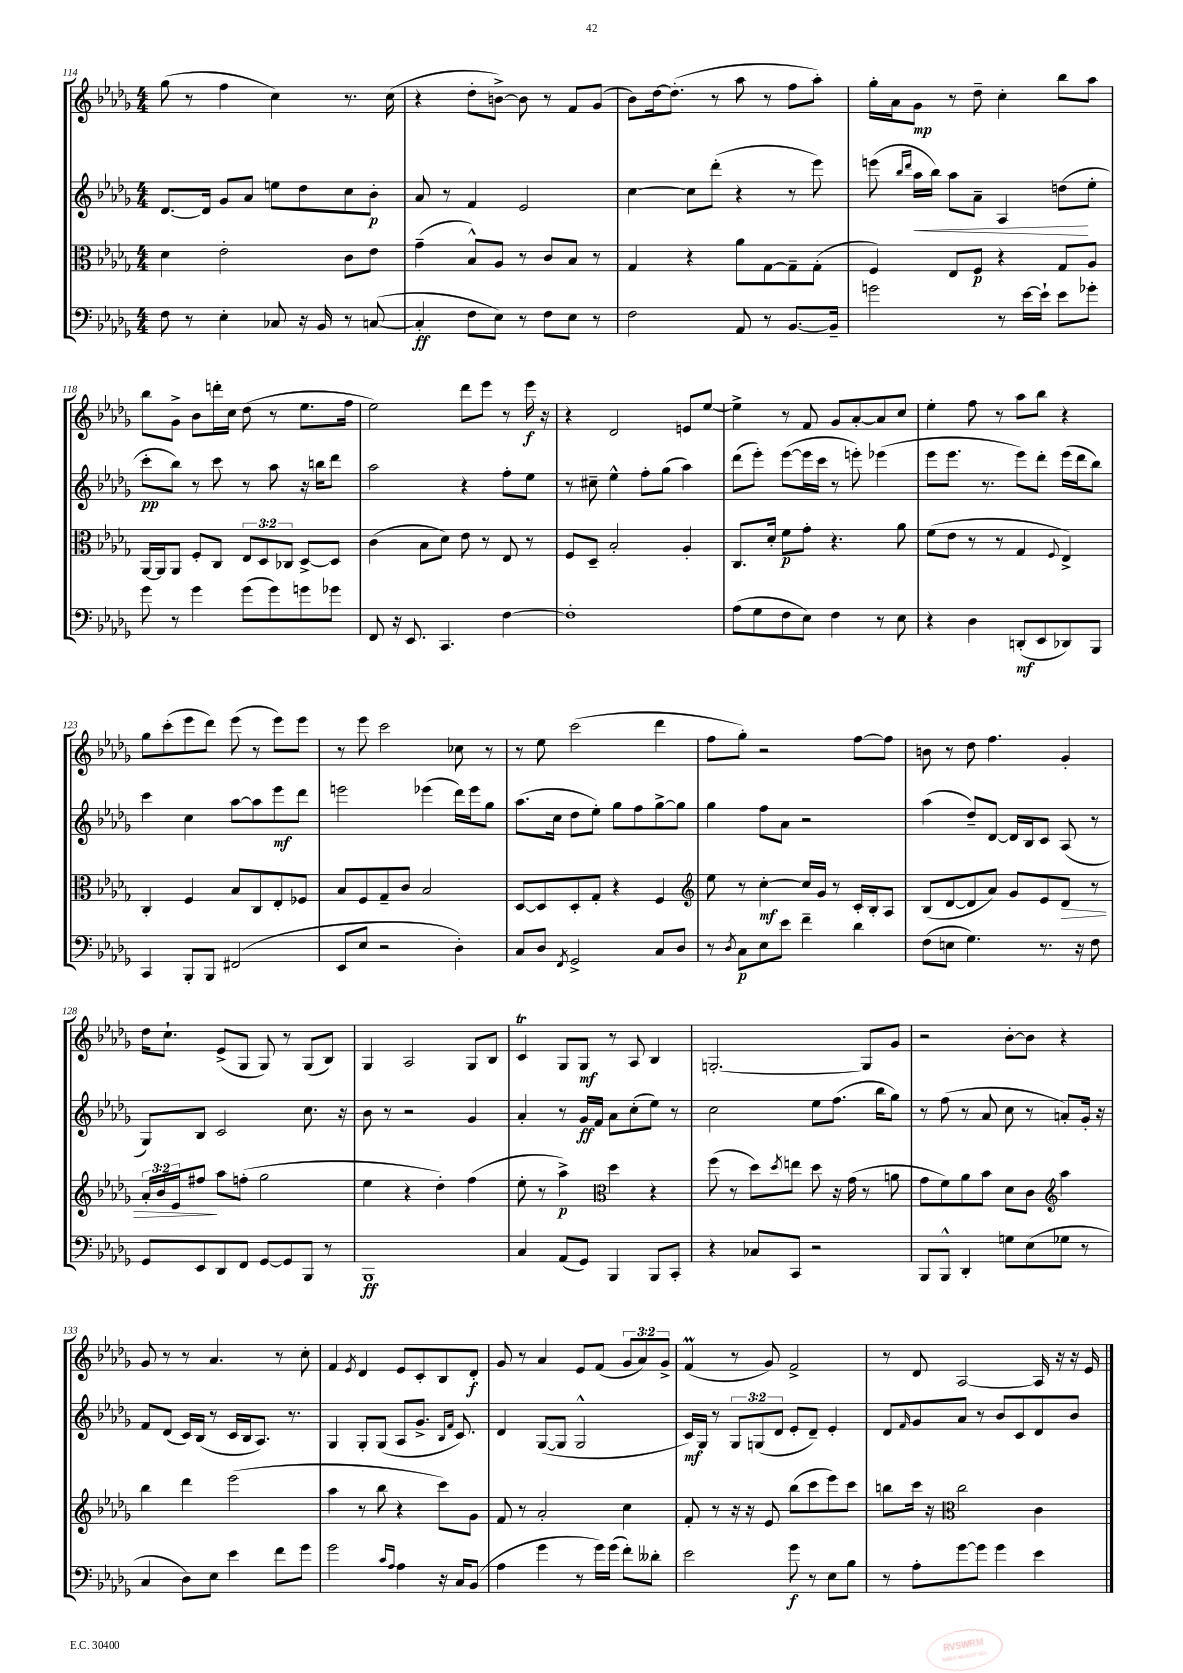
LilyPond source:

<<
\new StaffGroup <<
\new Staff = "s0" {
    \clef treble \key des \major \numericTimeSignature \time 4/4 \override Staff.TupletNumber.text = #tuplet-number::calc-fraction-text
    ges''8( r8 f''4 c''4) r8. c''16( |
    r4 des''8-. b'8~->) b'8 r8 f'8 ges'8( |
    bes'8) des''16~ des''8.-.( r8 aes''8 r8 f''8 aes''8-.) |
    ges''16-. aes'16 ges'8\mp r8 des''8-- c''4-. bes''8 aes''8 |
    bes''8 ges'8-> bes'8 d'''16-. c''16 des''8( r8 ees''8. f''16 |
    ees''2) des'''8 ees'''8 r8 ees'''16\f r16 |
    r4 des'2 e'8 ees''8~ |
    ees''4-> r8 f'8 ges'8 aes'8~-. aes'8 c''8 |
    ees''4-. f''8 r8 aes''8 bes''8 r4 |
    ges''8 c'''8-.( ees'''8 des'''8) ees'''8( r8 ees'''8) ees'''8 |
    r8 ees'''8 c'''2 ces''8 r8 |
    r8 ees''8 c'''2( des'''4 |
    f''8 ges''8-.) r2 f''8~ f''8 |
    b'8 r8 des''8 f''4. ges'4-. |
    des''16 c''8.-! ees'8->( ges8 ges8) r8 ges8( bes8) |
    ges4 aes2 ges8 bes8 |
    c'4\trill ges8 ges8\mf r8 aes8 bes4 |
    g2.~-. g8 ges'8 |
    r2 bes'8~-. bes'8 r4 |
    ges'8 r8 r8 aes'4. r8 c''8-. |
    f'4 \acciaccatura { ees'8 } des'4 ees'8 c'8-. bes8 des'8-.\f |
    ges'8 r8 aes'4 ees'8 f'8( \tuplet 3/2 { ges'8 aes'8) ges'8-> } |
    f'4\prall( r8 ges'8) f'2-> |
    r8 des'8 aes2~ aes16 r16 r16 ees'16 \bar "|." |
}
\new Staff = "s1" {
    \clef treble \key des \major \numericTimeSignature \time 4/4 \override Staff.TupletNumber.text = #tuplet-number::calc-fraction-text
    des'8.~ des'16 ges'8 aes'8 e''8 des''8 c''8 bes'8-.\p |
    aes'8 r8 f'4 ees'2 |
    c''4~ c''8 des'''8-.( r4 r8 ees'''8) |
    e'''8( \grace { bes''16 des'''16 } aes''16\< bes''16) aes''8 aes'8-- aes4 d''8\!( ees''8-. |
    c'''8-.\pp bes''8) r8 c'''8 r8 aes''8 r16 b''16 des'''8 |
    aes''2 r4 f''8-. ees''8 |
    r8 cis''8-- ees''4-^ f''8-. ges''8( aes''4) |
    des'''8( ees'''8-.) ees'''8~( ees'''16 c'''16 r8 e'''8-.) ees'''4( |
    ees'''8 ees'''8. r8. ees'''8) des'''8-. ees'''16( des'''16 bes''8) |
    c'''4 c''4 aes''8~ aes''8 ees'''8\mf des'''8 |
    e'''2 ees'''4( des'''16) ees'''16 ges''8 |
    aes''8.( c''16 des''8 ees''8-.) ges''8 f''8 ges''8~-> ges''8 |
    ges''4 f''8 aes'8 r2 |
    aes''4( des''8--) des'8~ des'16 bes16 c'8 aes8( r8 |
    ges8) bes8 c'2 c''8. r16 |
    bes'8 r8 r2 ges'4 |
    aes'4-. r8 ges'16\ff f'16 aes'8 c''8-.( ees''8) r8 |
    c''2 ees''8 f''8.( bes''16 ges''8) |
    r8 f''8( r8 aes'8 c''8 r8 a'8-.) ges'16-. r16 |
    f'8 des'8( c'16) bes16( r8 c'16 bes16 aes8.) r8. |
    ges4 ges8-. ges8( aes8 ges'8.-> \grace { bes16 f'16 } c'8.) |
    des'4 ges8~( ges8 ges2-^ |
    c'16\mf) ges16 r8 \tuplet 3/2 { ges8 g8( des'8 } ees'8-. des'8--) ees'4-. |
    des'8 \grace { f'16 } ges'8 aes'8 r8 bes'8 c'8 des'8 bes'8 \bar "|." |
}
\new Staff = "s2" {
    \clef alto \key des \major \numericTimeSignature \time 4/4 \override Staff.TupletNumber.text = #tuplet-number::calc-fraction-text
    des'4 ees'2-. c'8 ees'8 |
    ges'4--( bes8-^) aes8 r8 c'8 bes8 r8 |
    ges4 r4 aes'8 ges8~ ges8-- ges8-.( |
    f4) ees8 f8\p r4 ges8 aes8 |
    aes,16~ aes,16 aes,8 f8-. c8 \tuplet 3/2 { ees8 des8 ces8 } des8~-> des8 |
    c'4( bes8 des'8) ees'8 r8 ees8 r8 |
    f8 des8-- bes2-. aes4-. |
    c8. des'16-. f'8\p ges'8-. r4. aes'8 |
    f'8( ees'8 r8 r8 ges4 \appoggiatura { f8 } ees4->) |
    c4-. f4 bes8 c8 ees8-. fes8 |
    bes8 f8 ges8-- c'8 bes2 |
    des8~ des8 des8-. ges8-. r4 f4 |
    \clef treble ees''8 r8 c''4~-.\mf c''16 ges'16 r8 c'16-. bes16-. aes8 |
    bes8( des'8~ des'8 aes'8) ges'8 ees'8 des'8\> r8 |
    \tuplet 3/2 { aes'16-. bes'16 ees'16 } fis''8\! aes''8 f''8-.( ges''2 |
    ees''4 r4 des''4-.) f''4( |
    ees''8-. r8 aes''4->\p) \clef alto des''4 r4 |
    f''8( r8 des''8) \acciaccatura { des''8 } e''8 des''8 r16 ges'16( r8 a'8 |
    ges'8 f'8) aes'8 bes'8 des'8 c'8 \clef treble aes''4 |
    bes''4 des'''4 ees'''2( |
    aes''4 r8 bes''8 r4 c'''8) ges'8 |
    f'8 r8 aes'2-. c''4 |
    f'8-. r8 r16 r16 ees'8 bes''8( c'''8 ees'''8) c'''8 |
    b''8 c'''16 r16 \clef alto c''2 c'4 \bar "|." |
}
\new Staff = "s3" {
    \clef bass \key des \major \numericTimeSignature \time 4/4
    f8 r8 ees4-. ces8 r16 bes,16 r8 c8~( |
    c4-.\ff f8 ees8) r8 f8 ees8 r8 |
    f2 aes,8 r8 bes,8.~ bes,16-- |
    g'2 r8 ees'16~ ees'16-! ees'8 ges'8-. |
    ges'8 r8 ges'4 ges'8( ges'8) g'8 ges'8 |
    f,8 r16 ees,8. c,4. f4~ |
    f1-. |
    aes8( ges8 f8 ees8) f4 r8 ees8 |
    r4 des4 d,8-.\mf( ees,8 des,8) bes,,8 |
    c,4 bes,,8-. bes,,8 fis,2( |
    ees,8 ees8 r2 des4-.) |
    c8 des8 \acciaccatura { f,8 } ges,2-> c8 des8 |
    r8 \acciaccatura { des8 } c8\p ees8 ees'8 f'4-- des'4 |
    f8( e8 ges4.) r8. r16 f8 |
    ges,8 ees,8 des,8 f,8 ges,8~ ges,8 bes,,8 r8 |
    bes,,1\ff |
    c4 aes,8( ges,8) bes,,4 bes,,8 c,8-. |
    r4 ces8 c,8 r2 |
    bes,,8 bes,,8-^ des,4-. g8 ees8( ges8 r8 |
    c4 des8) ees8 ees'4 f'8 ges'8 |
    ges'2 \grace { c'16 aes16 } aes4 r16 c16 bes,8( |
    aes4 ges'4 r8 ges'16) ges'16( f'8-.) deses'8-. |
    ees'2 ges'8\f r8 ees8 bes8 |
    r8 aes8-. ges'8~ ges'8 ges'4 ees'4 \bar "|." |
}
>>
>>
\layout { \context { \Score currentBarNumber = #114 } }
